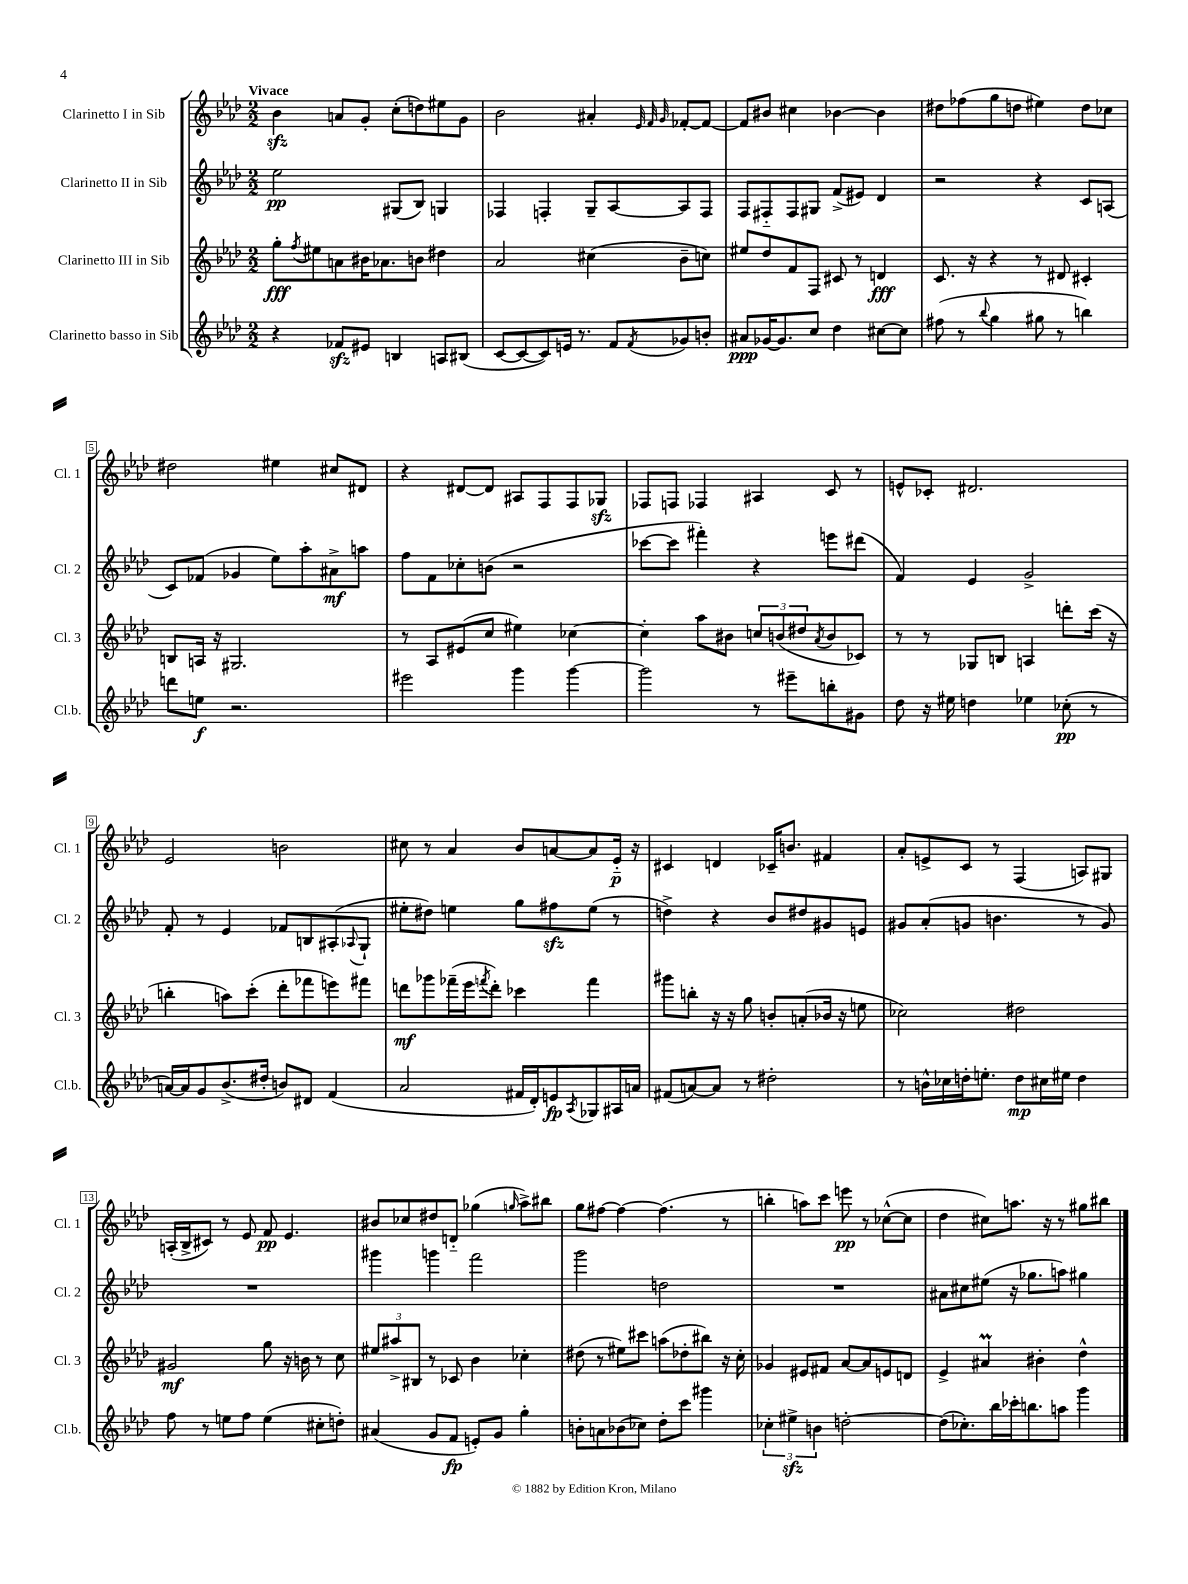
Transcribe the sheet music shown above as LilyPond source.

<<
\new StaffGroup <<
\new Staff = "s0" \with { instrumentName = "Clarinetto I in Sib" shortInstrumentName = "Cl. 1" } {
    \clef treble \key aes \major \numericTimeSignature \time 2/2 \tempo "Vivace"
    bes'4\sfz a'8 g'8-. c''8-.( d''8) eis''8 g'8 |
    bes'2 ais'4-. \grace { ees'32 f'32 g'32 } fes'8~-. fes'8~ |
    fes'8 bis'8 cis''4 bes'4~ bes'4 |
    dis''8 fes''8( g''8 d''8 eis''4) d''8 ces''8 |
    dis''2 eis''4 cis''8 dis'8 |
    r4 dis'8~ dis'8 ais8 f8 f8 ges8\sfz |
    fes8 f8 fes4 ais4 c'8 r8 |
    e'8-^ ces'8-. dis'2. |
    ees'2 b'2 |
    cis''8 r8 aes'4 bes'8 a'8~ a'8 ees'16-_\p r16 |
    cis'4 d'4 ces'16-- b'8. fis'4 |
    aes'8-. e'8-> c'8 r8 f4( a8) gis8 |
    a16-.( bes16-> cis'8) r8 ees'8 f'8\pp ees'4. |
    bis'8 ces''8 dis''8 d'8-_ ges''4( \grace { g''16 } aes''8->) bis''8 |
    g''8 fis''8~ fis''4~ fis''4.( r8 |
    b''4-. a''8) c'''8 e'''8\pp r8 ces''8~-^( ces''8 |
    des''4 cis''8) a''8. r16 r8 gis''8 bis''8 \bar "|." |
}
\new Staff = "s1" \with { instrumentName = "Clarinetto II in Sib" shortInstrumentName = "Cl. 2" } {
    \clef treble \key aes \major \numericTimeSignature \time 2/2
    ees''2\pp gis8( bes8) g4 |
    fes4 f4-. g8-- aes8~ aes8 f8 |
    f8 fis8-_ fis8 gis8 f'8->( eis'8) des'4 |
    r2 r4 c'8 a8( |
    c'8) fes'8( ges'4 ees''8) aes''8-. ais'8->\mf a''8 |
    f''8 f'8 ces''8-. b'8( r2 |
    ces'''8~ ces'''8 fis'''4-.) r4 e'''8 dis'''8( |
    f'4) ees'4 g'2-> |
    f'8-. r8 ees'4 fes'8 b8 ais8-.( \appoggiatura { aes8 } g8-! |
    eis''8-. dis''8) e''4 g''8 fis''8\sfz e''8( r8 |
    d''4->) r4 bes'8 dis''8 gis'8 e'8 |
    gis'8 aes'8-.( g'8 b'4. r8 g'8) |
    R1 |
    gis'''4 g'''4 f'''2 |
    g'''2 d''2 |
    R1 |
    ais'8 cis''8 eis''8( r16 ges''8. a''8) gis''4 \bar "|." |
}
\new Staff = "s2" \with { instrumentName = "Clarinetto III in Sib" shortInstrumentName = "Cl. 3" } {
    \clef treble \key aes \major \numericTimeSignature \time 2/2
    g''8-.\fff \acciaccatura { f''8 } eis''8 a'8 bis'16 aes'8. b'8 dis''4 |
    aes'2 cis''4( bes'8-- c''8) |
    eis''8 des''8 f'8 f8 cis'8 r8 d'4\fff |
    c'8. r16 r4 r8 dis'8 cis'4-. |
    b8 a16 r16 gis2. |
    r8 aes8 eis'8( c''8 eis''4) ces''4~ |
    ces''4-. aes''8 bis'8 \tuplet 3/2 { c''8 b'8( dis''8 } \acciaccatura { aes'8 } b'8 ces'8) |
    r8 r8 ges8 b8 a4 d'''8-. c'''16( r16 |
    b''4-. a''8) c'''8-.( des'''8-. fes'''8 e'''8) fis'''8 |
    d'''8\mf ges'''8 fes'''16--( ees'''16 \acciaccatura { f'''8 } d'''8-.) ces'''4 f'''4 |
    gis'''8 b''8-. r16 r16 g''8 b'8-. a'8-.( bes'16 r16 e''8 |
    ces''2) dis''2 |
    gis'2\mf g''8 r16 b'16 r8 c''8 |
    \tuplet 3/2 { eis''8 ais''8-> bis8 } r8 ces'8 bes'4 ces''4-. |
    dis''8( r8 eis''8) cis'''8 a''8( des''8-. bis''8) r16 c''16-. |
    ges'4 eis'8 fis'8 aes'8~ aes'8 e'8 d'8 |
    ees'4-> ais'4\prall bis'4-. des''4-^ \bar "|." |
}
\new Staff = "s3" \with { instrumentName = "Clarinetto basso in Sib" shortInstrumentName = "Cl.b." } {
    \clef treble \key aes \major \numericTimeSignature \time 2/2
    r4 fes'8\sfz eis'8 b4 a8 bis8( |
    c'8~ c'8~ c'8) e'16 r8. f'8 \acciaccatura { f'8 } ges'8 b'8-. |
    ais'8\ppp ges'16~ ges'8. c''8 des''4 cis''8~ cis''8 |
    fis''8( r8 \appoggiatura { bes''8 } g''4 gis''8 r8 b''4) |
    d'''8 e''8\f r2. |
    eis'''2 g'''4 g'''4~ |
    g'''2 r8 eis'''8-- b''8-. gis'8 |
    des''8 r16 eis''16 d''4 ees''4 ces''8-.\pp( r8 |
    a'16~) a'16 g'8 bes'8.->( dis''16-. b'8) dis'8 f'4( |
    aes'2 fis'16 des'16-.) e'8\fp \acciaccatura { aes8 } ges8 ais16 a'16 |
    fis'8( a'8~) a'8 r8 dis''2-. |
    r8 b'16-^ ces''16 d''16-. e''8.-. d''8\mp cis''16 eis''16 d''4 |
    f''8 r8 e''8 f''8 e''4( cis''8-. d''8-.) |
    ais'4( g'8 f'8\fp e'8-.) g'8 g''4-. |
    b'8-. a'8 bes'8( ces''8) des''8-. c'''8 gis'''4 |
    \tuplet 3/2 { ces''4-. eis''4->\sfz b'4 } d''2~-. |
    d''8( ces''8.-.) bes''16 ces'''16-. b''8. a''8 g'''4 \bar "|." |
}
>>
>>
\layout { \context { \Score \override BarNumber.stencil = #(make-stencil-boxer 0.1 0.3 ly:text-interface::print) } }
